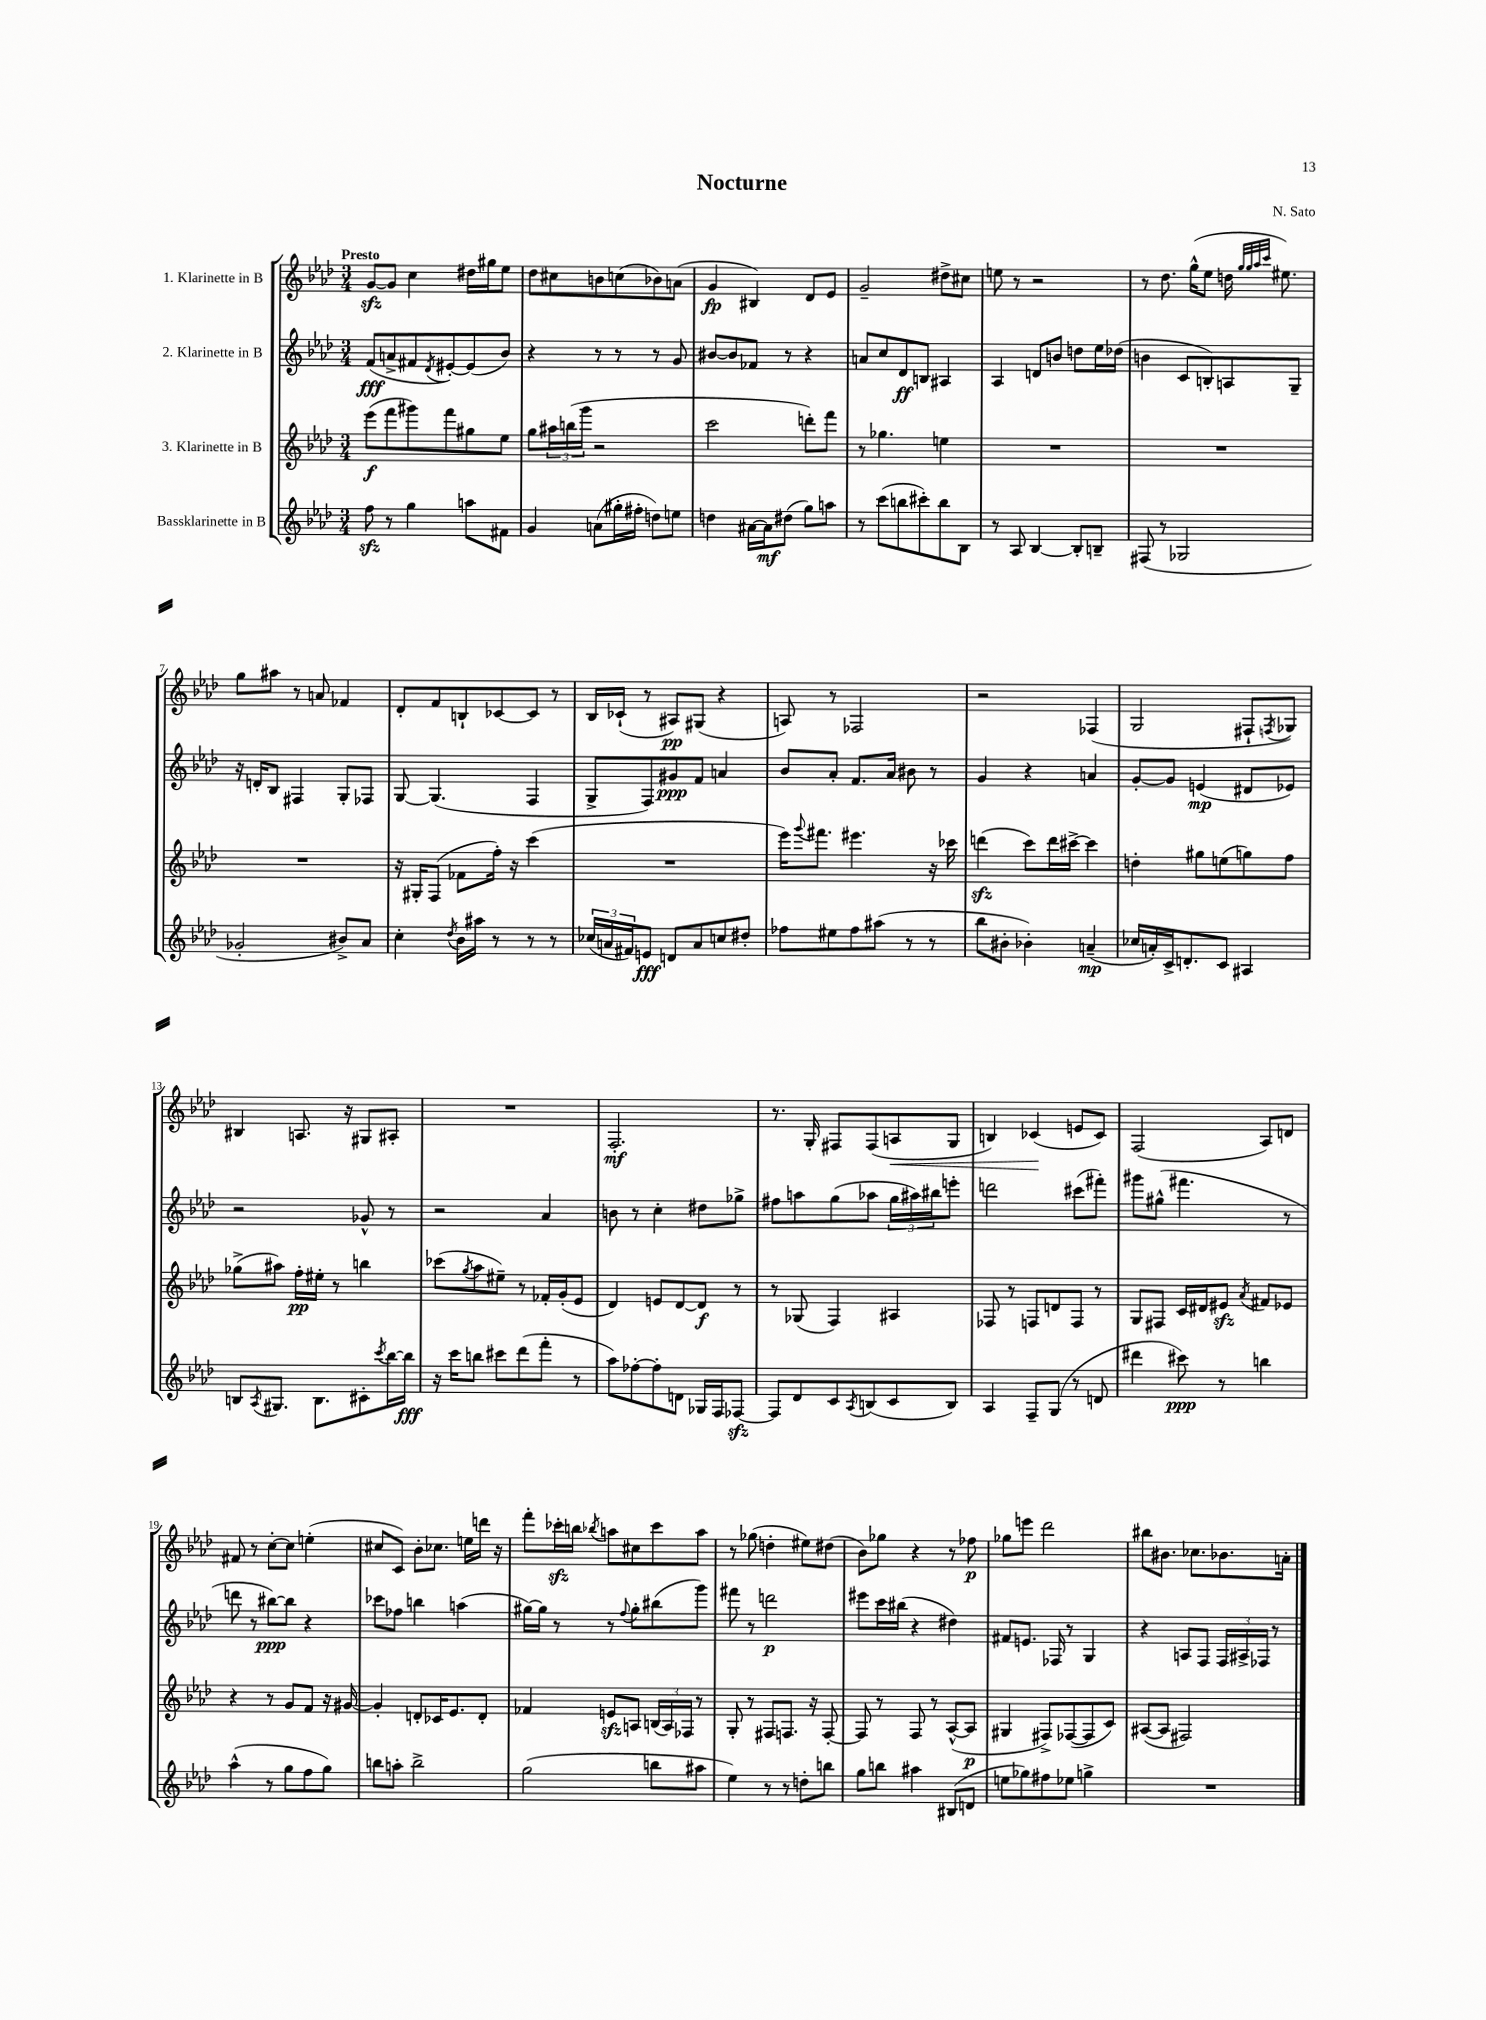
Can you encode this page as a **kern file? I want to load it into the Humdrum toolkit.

**kern	**kern	**kern	**kern
*staff4	*staff3	*staff2	*staff1
*clefG2	*clefG2	*clefG2	*clefG2
*k[b-e-a-d-]	*k[b-e-a-d-]	*k[b-e-a-d-]	*k[b-e-a-d-]
*M3/4	*M3/4	*M3/4	*M3/4
8ff\	(8eee-\L	(8f/L	[8g/L
8r	8fff\	8a^/	8g/]J
4gg\	8ggg#\)	8f#/	4cc\
.	.	8qd-/	.
.	8fff\	[8e#'/)	.
8aa\L	8gg#\	(8e#/]	16dd#\LL
.	.	.	16gg#\J
8f#\J	8ee-\J	8b-/J)	8ee-\J
=	=	=	=
4g/	8gg\L	4r	8dd-\L
.	24aa#\L	.	8cc#\
.	(24bb\	.	.
.	24ggg\JJ	.	.
(8a\L	2r	8r	8b\
16gg#'\L	.	8r	(8cc\
16ff#'\JJ	.	.	.
8dd\L)	.	8r	8b-\)
8ee\J	.	8g/	(8a\J
=	=	=	=
4dd\	2ccc\	[8b#/L	4g/
.	.	8b#/]	.
[16a#\LL	.	8f-/J	4B#/)
16a#\]J	.	.	.
(8dd#\J	.	8r	.
8gg\L)	8ddd'\L)	4r	8d-/L
8aa\J	8fff\J	.	8e-/J
=	=	=	=
8r	8r	8a/L	2g~/
(8ccc\L	4.gg-\	8cc/	.
8bb\	.	8d-/	.
8ccc#'\)	.	8B/J	.
8bb\	4ee\	4A#/	8dd#^\L
8B-\J	.	.	8cc#\J
=	=	=	=
8r	2.r	4A-/	8ee\
8A-/	.	.	8r
[4B-/	.	8d/L	2r
.	.	8b/J	.
8B-'/]L	.	8dd\L	.
8B~/J	.	16ee-\L	.
.	.	(16dd-\JJ	.
=	=	=	=
(8F#/	2.r	4b\	8r
8r	.	.	8.dd-\
2G-/	.	8c/L	.
.	.	.	(16gg^^\LK
.	.	8B'/)	8ee-\J
.	.	8A/	16dd\
.	.	.	32qqgg/LLL
.	.	.	32qqgg/
.	.	.	32qqaa-/
.	.	.	32qqccc/JJJ
.	.	.	8.ee#\)
.	.	8G~/J	.
=	=	=	=
2g-'/	2.r	16r	8gg\L
.	.	16d'/LK	.
.	.	8B-/J	8aa#\J
.	.	4F#/	8r
.	.	.	8a/
8b#^/L)	.	8G'/L	4f-/
8a-/J	.	8F-/J	.
=	=	=	=
4cc'\	16r	[8G/	8d-'/L
.	16G#'/LK	.	.
.	(8F/J	(4.G/]	8f/
8qdd-/	.	.	.
16b-\LL	8f-\L	.	8B`/
16aa#\JJ	.	.	.
8r	16ff'\Jk)	.	[8c-/
.	16r	.	.
8r	(4ccc\	4F/	8c-/]J
8r	.	.	8r
=	=	=	=
(24cc-/LL	2.r	8G^/L	16B-/LL
24a/	.	.	.
.	.	.	(16c-`/JJ
24f#/J)	.	.	.
8e/J	.	8F/)	8r
8d/L	.	8g#/	8A#/L)
8a/	.	8f/J	(8G#/J
8cc/	.	4a/	4r
8dd#'/J	.	.	.
=	=	=	=
8ff-\L	16eee-\LK)	8b-/L	8A/)
.	8qqggg/	.	.
.	8.fff#\J	.	.
8ee#\	.	8a-'/J	8r
8ff-\	4.eee#\	8.f/L	2F-/
(8aa#\J	.	.	.
.	.	16a-/Jk	.
8r	.	8b#\	.
8r	16r	8r	.
.	16ccc-\	.	.
=	=	=	=
8bb-\L	(4ddd\	4g/	2r
8b#'\J	.	.	.
4b-'\)	8ccc\L)	4r	.
.	16ddd\L	.	.
.	[16ccc#^\JJ	.	.
(4a~/	4ccc#\]	4a/	(4F-/
=	=	=	=
16cc-/LL	4dd'\	[8g'/L	2G/
16a'/)	.	.	.
16c^/J	.	8g/]J	.
8.d'/	.	.	.
.	8gg#\L	(4e/	.
8c/J	(8ee\	.	.
4A#/	8gg\)	8d#/L	8F#`/L
.	.	.	8qF/
.	8ff\J	8e-/J)	8G-/J)
=	=	=	=
8B/L	(8gg-^\L	2r	4B#/
8qA-/	.	.	.
8.G#/J	8aa#\J)	.	.
.	16ff'\LL	.	8.A/
8.B\L	16ee#'\JJ	.	.
.	8r	.	.
.	.	.	16r
8c#'\	4bb\	8g-^^/	8G#/L
8qccc/	.	.	.
[16bb-\L	.	8r	8A#'/J
16bb-\]JJ	.	.	.
=	=	=	=
16r	(8ccc-\L	2r	2.r
16ccc\LK	.	.	.
.	8qgg/	.	.
8bb\J	8aa-\	.	.
8ccc#\L	8ee#~\J)	.	.
(8ddd-\	8r	.	.
8fff'\J	16f-'/LL	4a-/	.
.	(16g'/J	.	.
8r	8e-/J	.	.
=	=	=	=
8aa-\L)	4d-/)	8b\	2.F'/
[8ff-'\	.	8r	.
8ff-'\]	8e/L	4cc'\	.
8d\J	[8d-/	.	.
16G-/LL	8d-/]J	8dd#\L	.
16F/J	.	.	.
[8F-/J	8r	8gg-^\J	.
=	=	=	=
8F-/]L	8r	8ff#\L	8.r
8d-/	(8G-/	8aa\	.
.	.	.	16G'/
8c/	4F/)	(8gg\	8F#/L
8qA-/	.	.	.
(8B/	.	8aa-\J	(8F#/
8c/	4A#/	24gg\LL	8A/
.	.	24aa#\)	.
.	.	24bb#\J	.
8B/J)	.	8eee'\J	8G/J
=	=	=	=
4A-/	8F-/	2ddd\	4B/)
.	8r	.	.
8F~/L	8F/L	.	(4c-/
(8G/J	8d/	.	.
8r	8F/J	(8ccc#\L	8e/L
8d/	8r	8fff#'\J)	8c-/J)
=	=	=	=
4ddd#\	8G/L	8ggg#\L	(2F/
.	8F#/J	(8gg#^^\J	.
8ccc#\)	16c/LL	4.fff#\	.
.	16d#/J	.	.
8r	8e#/J	.	.
.	8qa-/	.	.
4bb\	8f#/L	.	8A-/L)
.	8e-/J	8r	8d/J
=	=	=	=
(4aa-^^\	4r	8ddd\	8f#/
.	.	8r	8r
8r	8r	[8bb#\L)	[8cc'\L
8gg\L	8g/L	8bb#\]J	8cc\]J
8ff\	8f/J	4r	(4ee'\
8gg\J)	16r	.	.
.	[16g#/	.	.
=	=	=	=
8bb\L	4g#'/]	8ccc-\L	8cc#/L
8aa'\J	.	8ff-\J	8c/J)
2bb^\	8d'/L	4bb\	8b-'\L
.	16c-/K	.	8.cc-\J
.	8.e-/	.	.
.	.	(4aa\	.
.	.	.	16ee\LL
.	8d'/J	.	16ddd\JJ
.	.	.	16r
=	=	=	=
(2gg\	4f-/	[16gg#\LL)	8fff'\L
.	.	16gg#\]JJ	.
.	.	8r	16ccc-'\L
.	.	.	16bb\JJ
.	.	.	8qbb-/
.	8e/L	8r	8aa\L
.	.	8qqff/	.
.	8A/J	8gg#'\L	8cc#\
8bb\L	(24B/LL	(8bb#\	8ccc-\
.	24A/)	.	.
.	24F-/JJ	.	.
8aa#\J	8r	8ggg\J)	8aa\J
=	=	=	=
4ee-\)	8G'/	8fff#\	8r
.	8r	8r	(8gg-\
8r	8F#/L	2ddd\	4dd'\
8r	8.F/J	.	.
8dd'\L	.	.	8ee#\L)
.	16r	.	.
8bb\J	[8F'/	.	(8dd#\J
=	=	=	=
8gg\L	8F/]	8eee#\L	8b-\L)
8bb\J	8r	16ccc\L	8gg-\J
.	.	(16bb#\JJ	.
4aa#\	8F/	4r	4r
.	8r	.	.
(8B#/L	([8A-^^/L	4dd#\)	8r
8d/J	8A-/]J	.	8ff-\
=	=	=	=
8ee\L	4G#/	8f#/L	8gg-\L
8gg-\)	.	8.e/J	8eee\J
8ff#\	8F#^/L)	.	2ddd-\
.	.	16F-/	.
8ee-\J	([8F-/	8r	.
4gg^\	8F-/]	4G/	.
.	8c/J)	.	.
=	=	=	=
2.r	([8A#/L	4r	8bb#\L
.	8A#/]J	.	8.b#\J
.	2F#/)	8A/L	.
.	.	.	8.cc-\L
.	.	8F/J	.
.	.	24F/LL	8.b-\
.	.	24A#^/	.
.	.	24F-/JJ	.
.	.	8r	.
.	.	.	16a'\Jk
==	==	==	==
*-	*-	*-	*-
